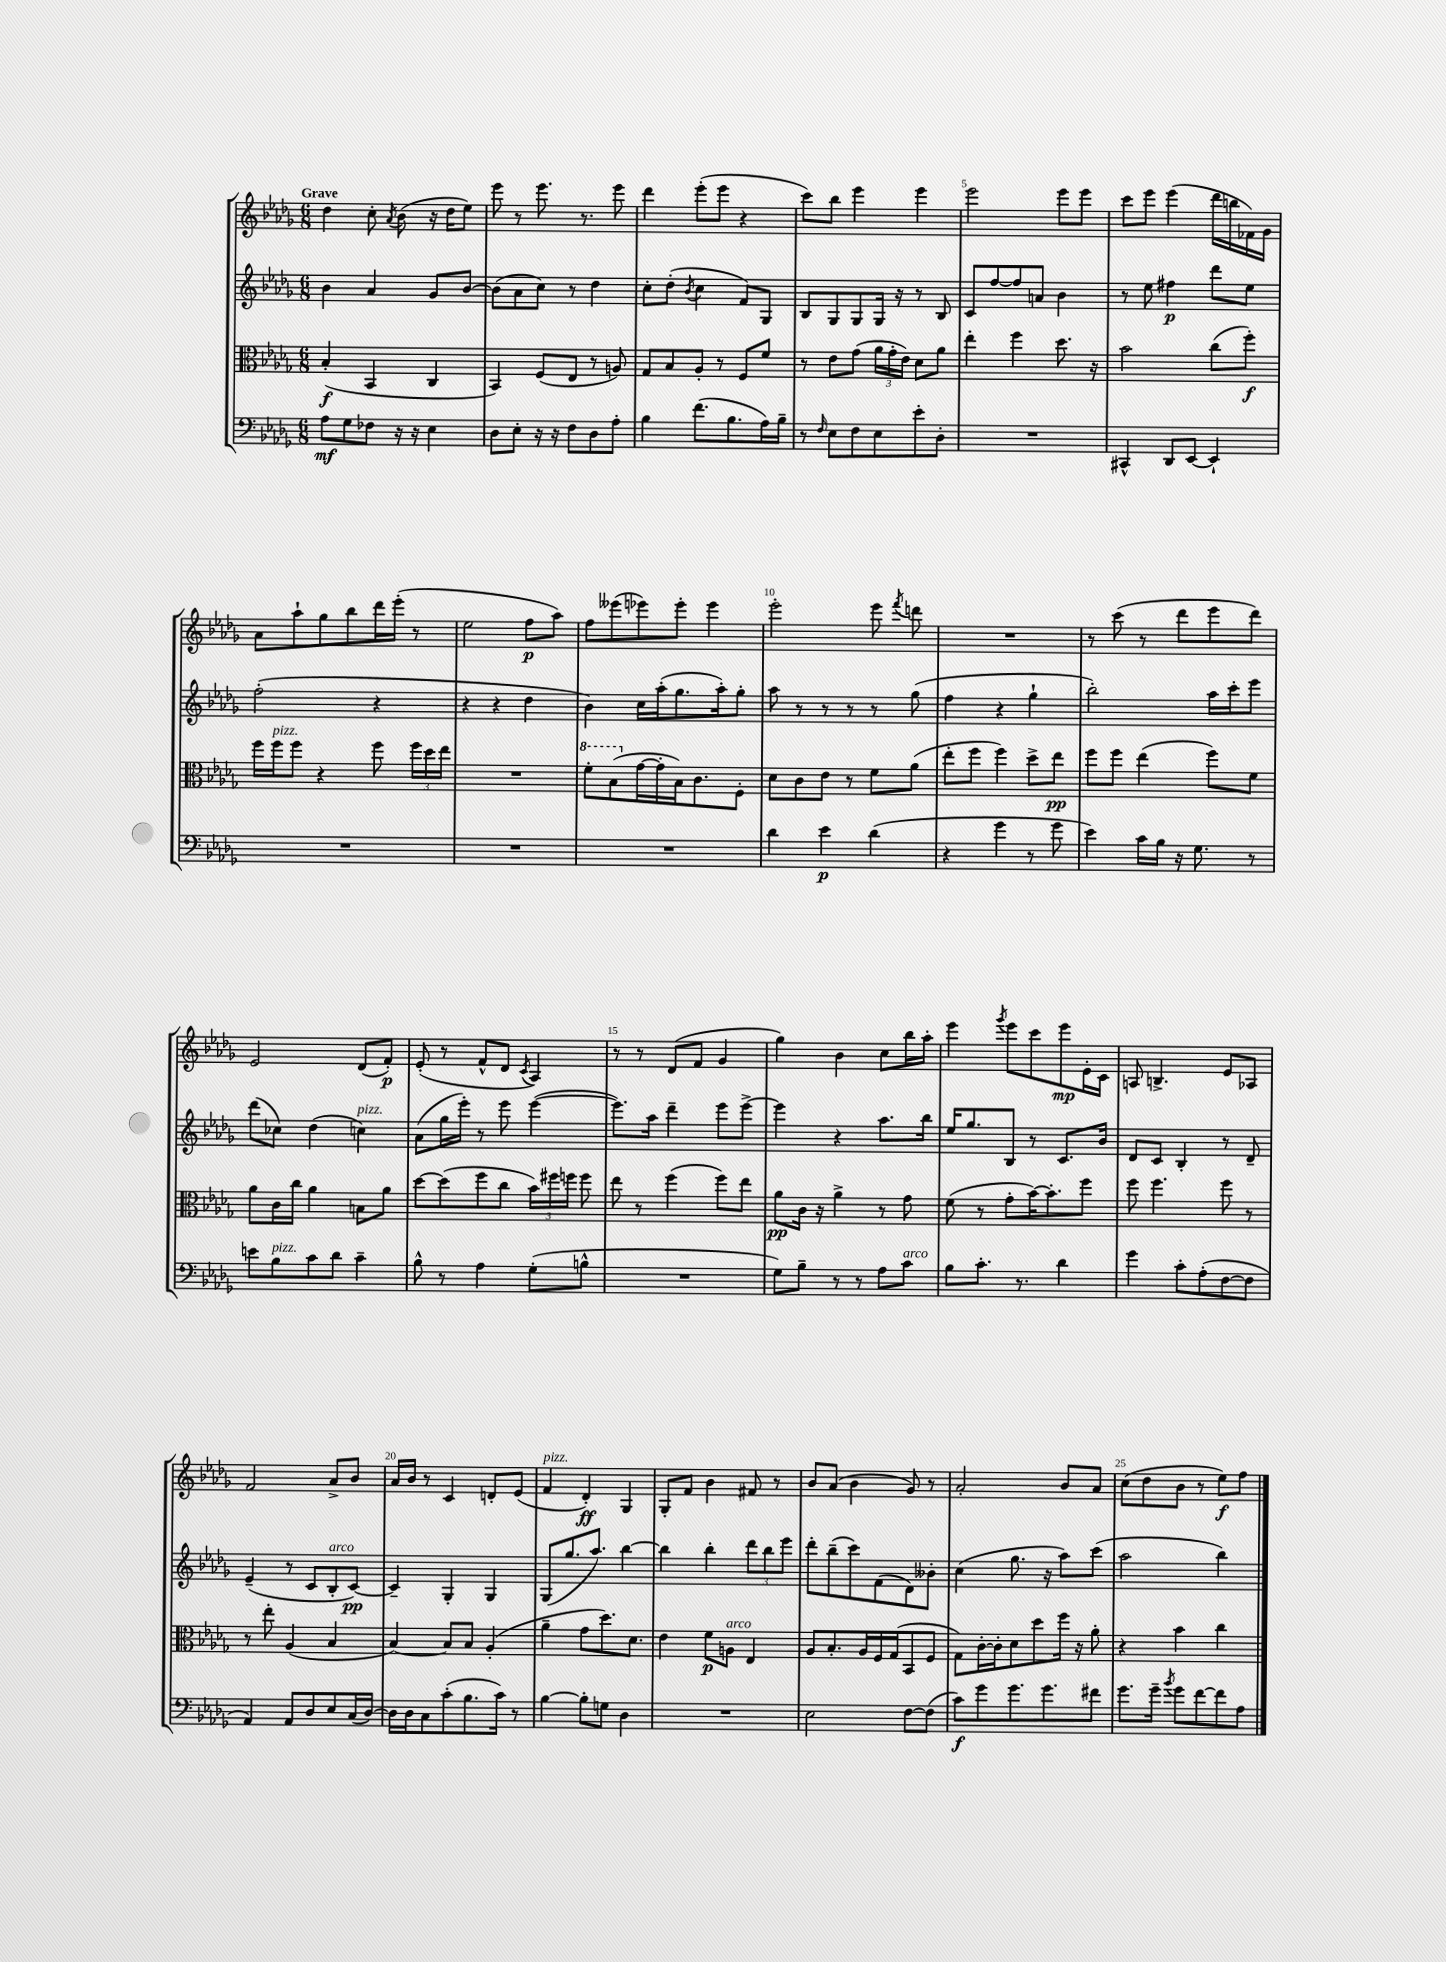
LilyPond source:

<<
\new StaffGroup <<
\new Staff = "s0" {
    \clef treble \key des \major \numericTimeSignature \time 6/8 \tempo "Grave"
    \autoBeamOff des''4 c''8-. \acciaccatura { aes'8 } bes'8( r16 des''16[ ees''8]) |
    ees'''8 r8 ees'''8. r8. ees'''8 |
    des'''4 ees'''8[-.( ees'''8] r4 |
    c'''8[) bes''8] ees'''4 ees'''4 |
    ees'''2 ees'''8[ ees'''8] |
    c'''8[ ees'''8] ees'''4( des'''16[ b''16 fes'16) ges'16] |
    aes'8[ aes''8-! ges''8 bes''8 des'''16 ees'''16]-.( r8 |
    ees''2 f''8[\p aes''8]) |
    f''8[ eeses'''8( ees'''8) ees'''8]-. ees'''4 |
    ees'''2-. ees'''8 \acciaccatura { f'''8 } d'''8 |
    R2. |
    r8 c'''8( r8 des'''8[ ees'''8 des'''8]) |
    ees'2 des'8[( f'8]-.\p) |
    ees'8-.( r8 f'8[-^ des'8] \acciaccatura { c'8 } aes4) |
    r8 r8 des'8[( f'8] ges'4 |
    ges''4) bes'4 c''8[ bes''16 aes''16]-. |
    ees'''4 \acciaccatura { ges'''8 } ees'''8[ c'''8 ees'''8\mp ees'16-. c'16] |
    a8 b4.-> ees'8[ aes8] |
    f'2 aes'8[-> bes'8] |
    aes'16[ bes'16] r8 c'4 d'8[-. ees'8]( |
    f'4^\markup { \italic "pizz." } des'4-.\ff) ges4 |
    ges8[-. f'8] bes'4 fis'8 r8 |
    bes'8[ aes'8]( bes'4 ges'8) r8 |
    aes'2-. bes'8[ aes'8] |
    c''8[( des''8 bes'8] r8 ees''8[\f) f''8] \bar "|." |
}
\new Staff = "s1" {
    \clef treble \key des \major \numericTimeSignature \time 6/8
    \autoBeamOff bes'4 aes'4 ges'8[ bes'8]~ |
    bes'8[( aes'8 c''8]) r8 des''4 |
    c''8[-. des''8]-.( \acciaccatura { bes'8 } c''4 f'8[) ges8] |
    bes8[ ges8 ges8 ges16] r16 r8 bes8 |
    c'8[ f''8~ f''8 a'8] bes'4 |
    r8 ees''8 fis''4\p des'''8[ ees''8] |
    f''2-.( r4 |
    r4 r4 des''4 |
    bes'4) c''16[ aes''16-.( ges''8. aes''16-.) ges''8]-. |
    aes''8 r8 r8 r8 r8 ges''8( |
    f''4 r4 ges''4-! |
    bes''2-.) aes''16[ c'''16-. ees'''8] |
    des'''8[( ces''8]) des''4( c''4^\markup { \italic "pizz." }) |
    aes'8[( ges''16 ees'''16]-.) r8 ees'''8 ees'''4~( |
    ees'''8.[) aes''16] des'''4-- ees'''8[ ees'''8]~-> |
    ees'''4 r4 aes''8.[ bes''16] |
    ees''16[ ges''8. bes8] r8 c'8.[ bes'16] |
    des'8[ c'8] bes4-. r8 des'8-- |
    ees'4--( r8 c'8[ bes8-.^\markup { \italic "arco" } c'8]~\pp) |
    c'4-- ges4-. ges4 |
    ges8[( ges''8. aes''8.]) bes''4~ |
    bes''4 bes''4-. \tuplet 3/2 { des'''8[ bes''8 ees'''8] } |
    des'''8[-. bes''8--( c'''8) f'8( des'8) beses'8]-. |
    c''4( ges''8. r16 aes''8[) c'''8]( |
    aes''2 bes''4) \bar "|." |
}
\new Staff = "s2" {
    \clef alto \key des \major \numericTimeSignature \time 6/8
    \autoBeamOff bes4-.\f( bes,4 c4 |
    bes,4) f8[( ees8] r8 a8) |
    ges8[ bes8 aes8]-. r8 f8[ f'8] |
    r8 ees'8[ ges'8]( \tuplet 3/2 { aes'16[ ges'16-. ees'16]) } des'8[ aes'8] |
    ees''4-. f''4 des''8. r16 |
    bes'2 c''8[( f''8]-.\f) |
    f''16[ f''16^\markup { \italic "pizz." } f''8] r4 f''8 \tuplet 3/2 { f''16[ des''16 ees''16] } |
    R2. |
    \ottava #1 f''8[-. bes'8( \ottava #0 ges'16~ ges'16-. bes16) c'8. f8]-. |
    des'8[ c'8 ees'8] r8 f'8[ aes'8]( |
    ees''8[-. f''8] f''4) des''8[-> ees''8]\pp |
    f''8[ f''8] ees''4( f''8[) f'8] |
    aes'8[ c'16 c''16] aes'4 b8[ aes'8] |
    des''8[~ des''8( f''8 c''8] \tuplet 3/2 { bes'16[) fis''16 f''16] } f''8 |
    ees''8 r8 f''4( f''8[) ees''8] |
    aes'8[\pp c'16] r16 aes'4-> r8 ges'8 |
    f'8( r8 ges'8[-. bes'16~) bes'8.-. f''8] |
    f''8 f''4. f''8 r8 |
    r8 ees''8-. aes4( bes4 |
    bes4~) bes8[ bes8] aes4-.( |
    aes'4-- ges'8[ des''8.) des'8.] |
    ees'4 f'8[\p a8]^\markup { \italic "arco" } ees4 |
    aes8[ bes8.-. aes16 f16 ges16( bes,8 f8] |
    ges8[) c'16~-. c'16-. des'8 des''8 f''16] r16 aes'8-. |
    r4 bes'4 c''4 \bar "|." |
}
\new Staff = "s3" {
    \clef bass \key des \major \numericTimeSignature \time 6/8
    \autoBeamOff aes8[\mf ges8 fes8] r16 r16 ees4 |
    des8[ ees8]-. r16 r16 f8[ des8 aes8]-. |
    bes4 f'8.[( bes8. aes16) bes16]-- |
    r8 \grace { f16 } ees8[ f8 ees8 ees'8-. des8]-. |
    R2. |
    cis,4-^ des,8[ ees,8]~ ees,4-! |
    R2. |
    R2. |
    R2. |
    des'4 ees'4\p des'4( |
    r4 ges'4 r8 ges'8 |
    ees'4) c'16[ bes16] r16 ges8. r8 |
    e'8[ bes8^\markup { \italic "pizz." } c'8 des'8] c'4-- |
    bes8-^ r8 aes4 ges8[-.( b8]-^ |
    R2. |
    ges8[) bes8]-- r8 r8 aes8[ c'8]^\markup { \italic "arco" } |
    bes8[ c'8.]-. r8. des'4 |
    ges'4 c'8[-. aes8-.( f8~ f8] |
    aes,4) aes,8[ des8 ees8 c16( des16]~) |
    des16[ des16 c8 c'8-.( bes8. c'16]) r8 |
    bes4~ bes8[-. g8] des4 |
    R2. |
    ees2 f8[~ f8]( |
    c'8[\f) ges'8 ges'8. ges'8. fis'8] |
    ges'8.[ ges'16]-- \acciaccatura { bes'8 } ges'8[ f'8~ f'8 aes8] \bar "|." |
}
>>
>>
\layout { \context { \Score \override BarNumber.break-visibility = ##(#f #t #t) barNumberVisibility = #(every-nth-bar-number-visible 5) } }
